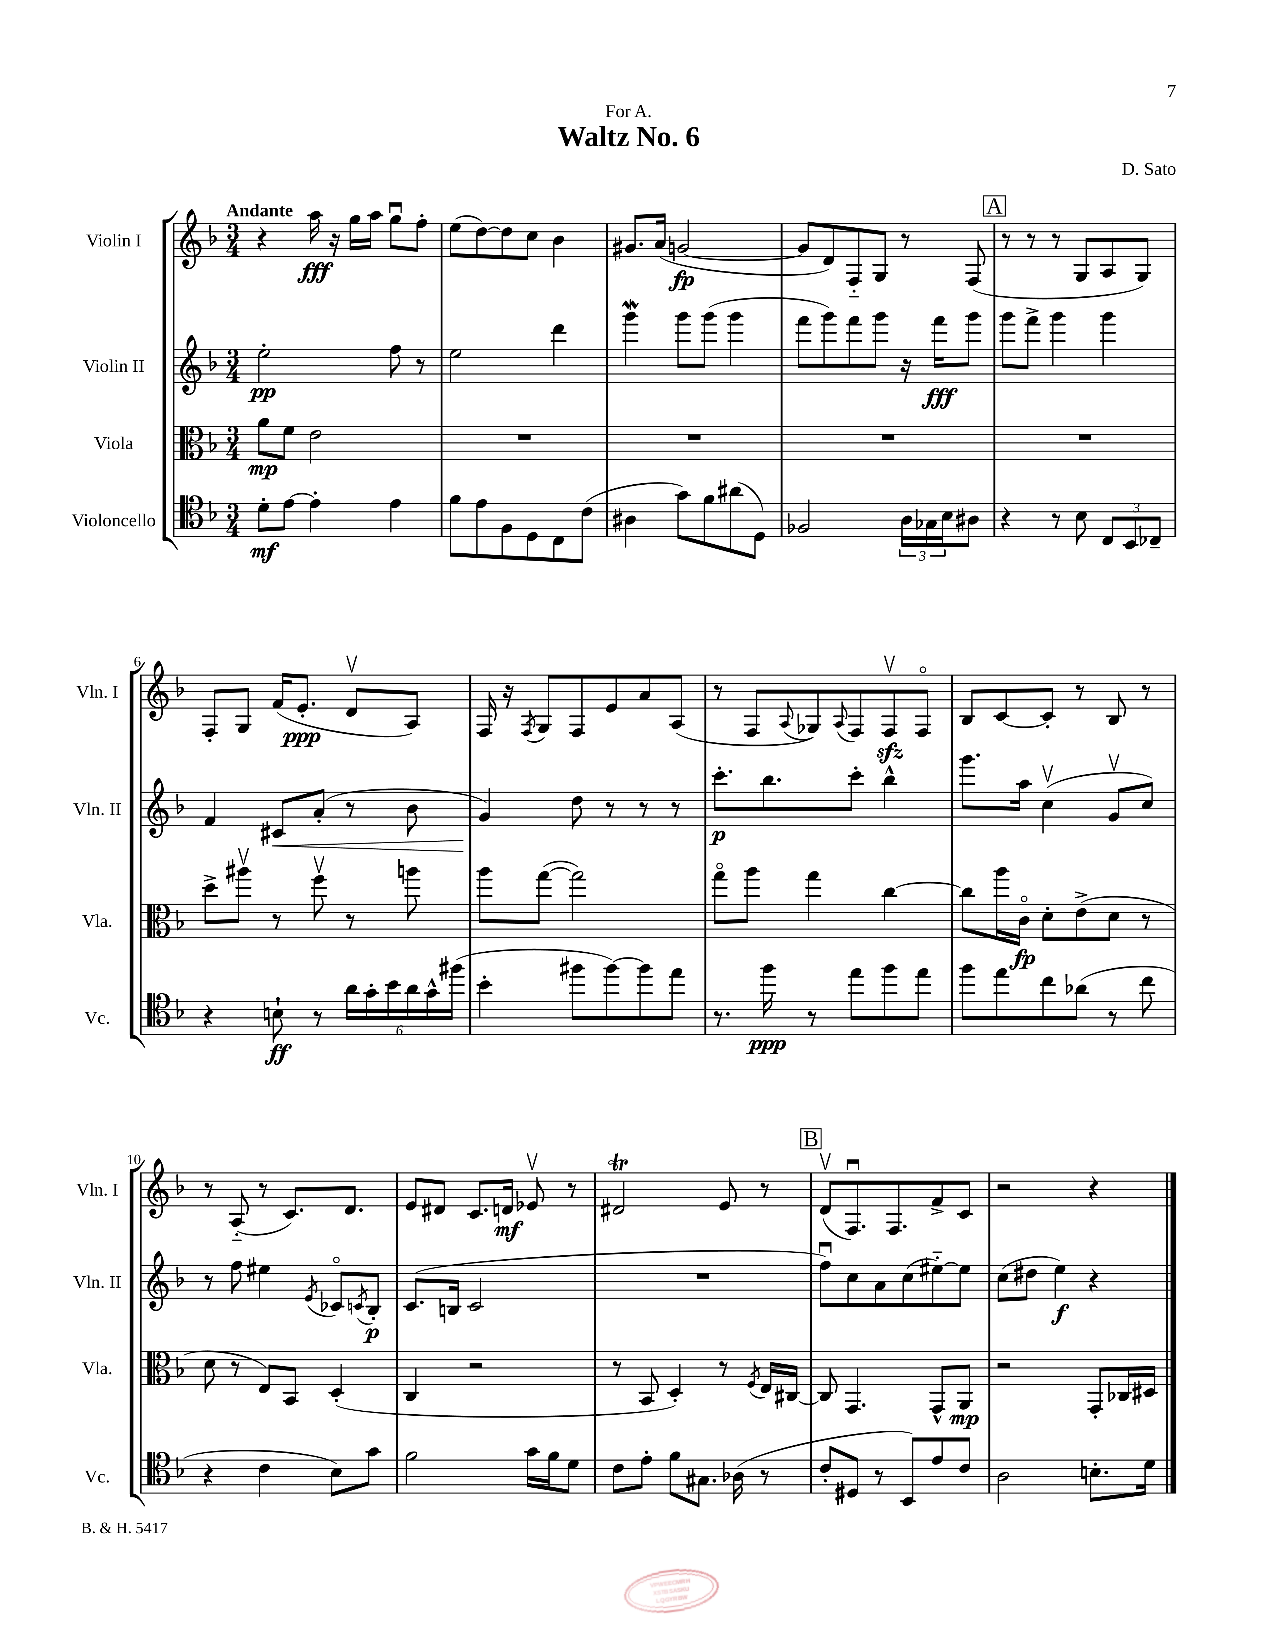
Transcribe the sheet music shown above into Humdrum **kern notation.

**kern	**kern	**kern	**kern
*staff4	*staff3	*staff2	*staff1
*clefC4	*clefC3	*clefG2	*clefG2
*k[b-]	*k[b-]	*k[b-]	*k[b-]
*M3/4	*M3/4	*M3/4	*M3/4
8d'\L	8a\L	2ee'\	4r
[8e\J	8f\J	.	.
4e'\]	2e\	.	16aa\
.	.	.	16r
.	.	.	16gg\LL
.	.	.	16aa\JJ
4e\	.	8ff\	8ggu\L
.	.	8r	8ff'\J
=	=	=	=
8f\L	2.r	2ee\	(8ee\L
8e\	.	.	[8dd\)
8F\	.	.	8dd\]
8D\	.	.	8cc\J
8C\	.	4ddd\	4b-\
(8c\J	.	.	.
=	=	=	=
4A#\	2.r	4ggg\	8.g#/L
.	.	.	(16a/Jk
8g\L)	.	8ggg\L	[2g/
8f\	.	(8ggg\J	.
(8a#\	.	4ggg\	.
8D\J)	.	.	.
=	=	=	=
2F-/	2.r	8fff\L	8g/]L
.	.	8ggg\)	8d/)
.	.	8fff\	8F'~/
.	.	8ggg\J	8G/J
24A\LL	.	16r	8r
24G-\	.	.	.
.	.	16fff\LK	.
24B-\J	.	.	.
8A#\J	.	8ggg\J	(8F/
=	=	=	=
4r	2.r	8ggg\L	8r
.	.	8fff^\J	8r
8r	.	4ggg\	8r
8B-\	.	.	8G/L
12C/L	.	4ggg\	8A/
12BB-/	.	.	.
.	.	.	8G/J)
12C-~/J	.	.	.
=	=	=	=
4r	8dd^\L	4f/	8F'/L
.	8aa#v\J	.	8G/J
8B`\	8r	8c#/L	(16f/LK
.	.	.	8.e'/J
8r	8ffv\	(8a'/J	.
24a\LL	8r	8r	8dv/L
24g'\	.	.	.
24b-\	.	.	.
24a\	8aa\	8b-\	8A/J)
24g^^\	.	.	.
(24ff#\JJ	.	.	.
=	=	=	=
4b-'\	8aa\L	4g/)	16F/
.	.	.	16r
.	.	.	8qF/
.	([8gg\J	.	8G/L
8ff#\L	2gg\])	8dd\	8F/
[8ff#\)	.	8r	8e/
8ff#\]	.	8r	8a/
8ee\J	.	8r	(8A/J
=	=	=	=
8.r	8ggo\L	8.ccc'\L	8r
.	8aa\J	.	8F/L
16ff\	.	8.bb-\	.
.	.	.	8qqA/
8r	4gg\	.	8G-/)
.	.	.	8qqA/
8ee\L	.	8ccc'\J	8F/
8ff\	[4cc\	4bb-^^\	8Fv/
8ee\J	.	.	8Fo/J
=	=	=	=
8ff\L	8cc\]L	8.ggg\L	8B-/L
8ee\	16aa\L	.	[8c/
.	16co\JJ	16aa\Jk	.
8cc\	8d'\L	(4ccv\	8c'/]J
(8a-\J	(8e^\	.	8r
8r	8d\J	8gv/L	8B-/
8cc\	8r	8cc/J)	8r
=	=	=	=
4r	8d\	8r	8r
.	8r	8ff\	(8A'~/
4c\	8E/L)	4ee#\	8r
.	8BB-/J	.	8.c/L)
.	.	8qe/	.
8B-\L)	(4D'/	8c-o/L	.
.	.	.	8.d/J
.	.	8qc/	.
8g\J	.	8B-'/J	.
=	=	=	=
2f\	4C/	(8.c/L	8e/L
.	.	.	8d#/J
.	.	16B/Jk	.
.	2r	2c/	8.c/L
.	.	.	16d/Jk
16g\LL	.	.	8e-v/
16f\J	.	.	.
8d\J	.	.	8r
=	=	=	=
8c\L	8r	2.r	2d#/
8e'\J	8BB-/	.	.
8f\L	4D'/)	.	.
8.G#\J	.	.	.
.	8r	.	8e/
(16A-\	.	.	.
.	8qF/	.	.
8r	16E/LL	.	8r
.	[16C#/JJ	.	.
=	=	=	=
8c'/L	8C#/]	8ffu\L)	(8dv/L
8D#/J	4.GG/	8cc\	8.Fu/)
8r	.	8a\	.
.	.	.	8.F/
8BB-/L)	.	(8cc\	.
8e/	8GG^^/L	[8ee#'~\)	8f^/
8c/J	8AA/J	8ee#\]J	8c/J
=	=	=	=
2A\	2r	(8cc\L	2r
.	.	8dd#\J	.
.	.	4ee\)	.
8.B'\L	8GG'/L	4r	4r
.	16C-/L	.	.
16d\Jk	16D#/JJ	.	.
==	==	==	==
*-	*-	*-	*-
